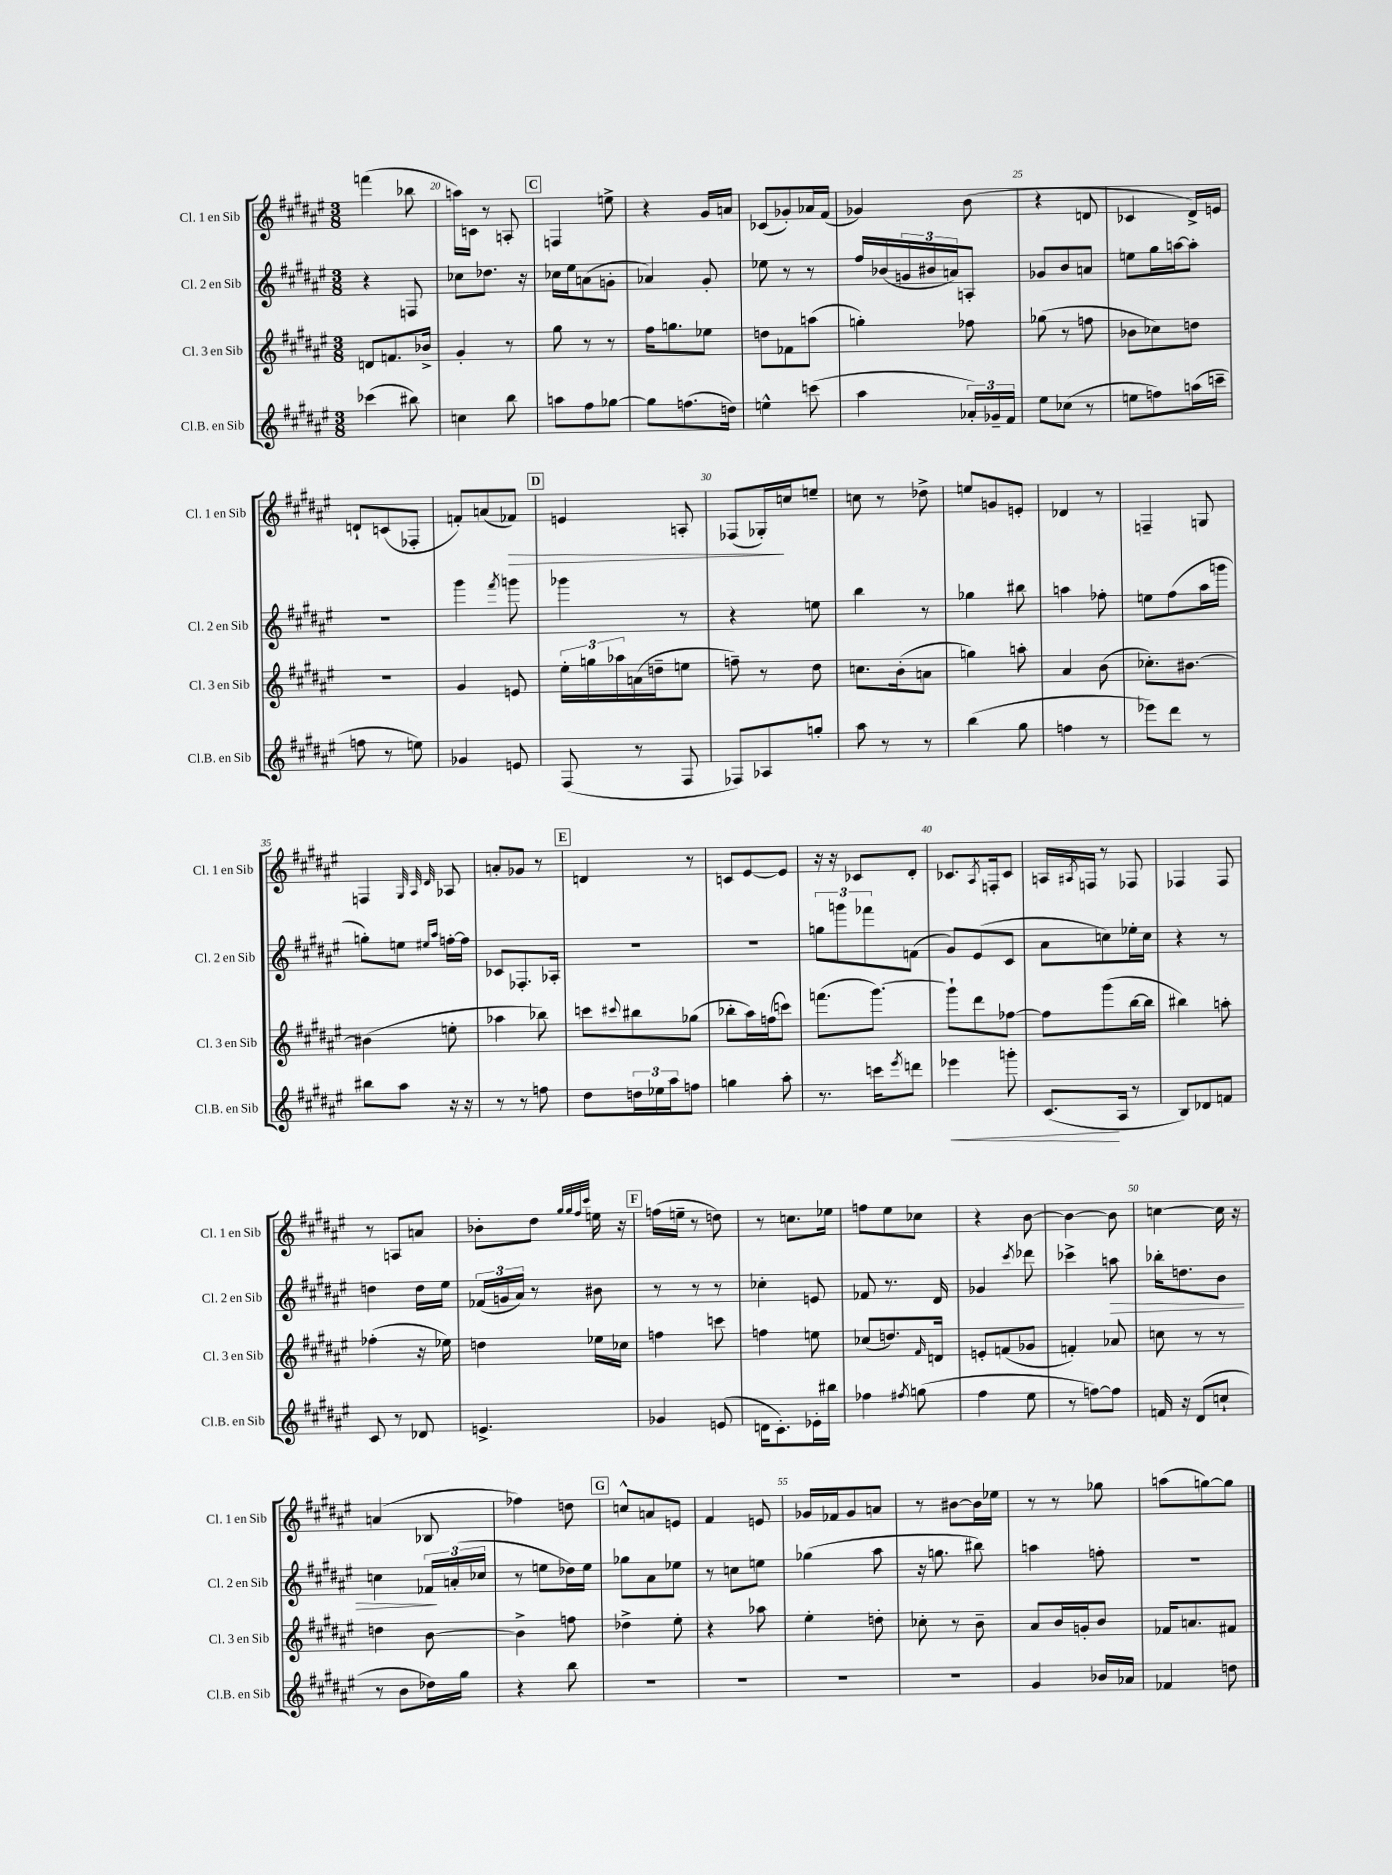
<<
\new StaffGroup <<
\new Staff = "s0" \with { instrumentName = "Cl. 1 en Sib" shortInstrumentName = "Cl. 1 en Sib" } {
    \clef treble \key fis \major \numericTimeSignature \time 3/8
    f'''4( bes''8 |
    a''16) c'16 r8 a8-. |
    \mark \markup { \box "C" } f4 e''8-> |
    r4 gis'16 a'16 |
    ces'8( ges'8-.) aes'16 fis'16( |
    ges'4) b'8( |
    r4 d'8 |
    ces'4 dis'16->) e'16 |
    d'8-! c'8( fes8-. |
    f'8-.) a'8( fes'8\>) |
    \mark \markup { \box "D" } e'4 a8-. |
    fes8( ges16-.\!) c''16 e''8-- |
    c''8 r8 des''8-> |
    e''8 g'8 e'8-. |
    des'4 r8 |
    f4-- g8 |
    f4 \grace { gis32 ais32 dis'32 } aes8 |
    a'8-. ges'8 r8 |
    \mark \markup { \box "E" } d'4 r8 |
    c'8 eis'8~ eis'8 |
    r16 r16 ces'8 dis'8-. |
    ces'8. \acciaccatura { ais8 } f16-. ces'8 |
    a16 \acciaccatura { ais8 } f16 r8 fes8 |
    fes4 fes8 |
    r8 a8 a'8 |
    bes'8-. dis''8 \grace { gis''32 gis''32 fis''32 cis'''32 } e''16 r16 |
    \mark \markup { \box "F" } f''16( e''16-- r8 d''8) |
    r8 c''8. ees''16 |
    f''8 eis''8 ces''8 |
    r4 b'8~ |
    b'4~ b'8 |
    c''4~ c''16 r16 |
    a'4( bes8 |
    fes''4) d''8 |
    \mark \markup { \box "G" } c''8-^ a'8 e'8 |
    fis'4 e'8 |
    ges'16 fes'16 ges'8 a'8 |
    r8 bis'8~ bis'16 ees''16 |
    r8 r8 ges''8 |
    a''8( g''8~) g''8 \bar "|." |
}
\new Staff = "s1" \with { instrumentName = "Cl. 2 en Sib" shortInstrumentName = "Cl. 2 en Sib" } {
    \clef treble \key fis \major \numericTimeSignature \time 3/8
    r4 f8 |
    ces''8 des''8. r16 |
    \mark \markup { \box "C" } ces''16 eis''16 a'8( g'8-. |
    aes'4) gis'8-. |
    ees''8 r8 r8 |
    fis''16 bes'16( \tuplet 3/2 { g'16 bis'16 a'16) } a8-. |
    ges'8 b'8 a'8 |
    e''8 gis''16 a''16~ a''8-. |
    R4. |
    gis'''4 \acciaccatura { fis'''8 } g'''8 |
    \mark \markup { \box "D" } ges'''4 r8 |
    r4 e''8 |
    b''4 r8 |
    ges''4 bis''8 |
    a''4 fes''8-. |
    e''8 fis''8( ais''16 g'''16 |
    g''8-.) e''8 \grace { eis''16 ais''16 } f''16~-. f''16 |
    ces'8 fes8.-. aes16-. |
    \mark \markup { \box "E" } R4. |
    R4. |
    \tuplet 3/2 { g''8 g'''8 fes'''8 } f'8( |
    gis'8) eis'8( cis'8 |
    ais'8 c''8) ees''16-. c''16 |
    r4 r8 |
    d''4 d''16 eis''16 |
    \tuplet 3/2 { fes'16( g'16 ais'16) } r8 bis'8 |
    \mark \markup { \box "F" } r8 r8 r8 |
    ces''4-. e'8 |
    fes'8 r8. dis'16 |
    ges'4 \acciaccatura { cis'''8 } des'''8 |
    ces'''4-> a''8\> |
    bes''16-. d''8. b'8 |
    c''4 \tuplet 3/2 { fes'16\! a'16-.( ces''16 } |
    r8 e''8 des''16) e''16 |
    \mark \markup { \box "G" } ges''8 ais'8 ees''8 |
    r8 c''8 e''8 |
    ges''4( ais''8 |
    r16 g''8. bis''8) |
    a''4 f''8-. |
    R4. \bar "|." |
}
\new Staff = "s2" \with { instrumentName = "Cl. 3 en Sib" shortInstrumentName = "Cl. 3 en Sib" } {
    \clef treble \key fis \major \numericTimeSignature \time 3/8
    d'8 f'8. bes'16-> |
    gis'4-. r8 |
    \mark \markup { \box "C" } gis''8 r8 r8 |
    fis''16 g''8. ees''8 |
    d''8 fes'8 a''8( |
    g''4-.) fes''8 |
    ges''8( r8 f''8 |
    bes'8 ces''8) d''8 |
    R4. |
    gis'4 e'8 |
    \mark \markup { \box "D" } \tuplet 3/2 { eis''16-. g''16 aes''16 } a'16( d''16-- e''8 |
    f''8--) r8 dis''8 |
    c''8. b'16-.( a'8 |
    g''4) a''8-. |
    ais'4 b'8( |
    ces''8.-.) bis'8.~ |
    bis'4( e''8-. |
    aes''4 bes''8) |
    \mark \markup { \box "E" } c'''8 \appoggiatura { cis'''8 } bis''8 ges''8( |
    bes''8-. ais''16) f''16( c'''8) |
    f'''8.( gis'''8.~) |
    gis'''8-! dis'''8 fes''8~ |
    fes''8 gis'''8( b''16~ b''16 |
    bis''4) a''8-. |
    fes''4-.( r16 ees''16) |
    d''4 ees''16 ces''16 |
    \mark \markup { \box "F" } f''4 c'''8 |
    f''4 e''8 |
    ces''8( d''8.) \grace { fis'16 } d'16 |
    e'8-. f'8( ges'8 |
    f'4-.) aes'8 |
    c''8 r8 r8 |
    d''4 b'8~ |
    b'4-> f''8 |
    \mark \markup { \box "G" } des''4-> eis''8-. |
    r4 aes''8 |
    eis''4-. d''8-. |
    ces''8-. r8 b'8-- |
    ais'8 b'16 g'16-. b'8 |
    fes'16 a'8. fis'8 \bar "|." |
}
\new Staff = "s3" \with { instrumentName = "Cl.B. en Sib" shortInstrumentName = "Cl.B. en Sib" } {
    \clef treble \key fis \major \numericTimeSignature \time 3/8
    ces'''4( bis''8) |
    c''4 b''8 |
    \mark \markup { \box "C" } a''8 fis''8 ges''8~ |
    ges''8 f''8.( d''16) |
    e''4-^ c'''8( |
    ais''4 \tuplet 3/2 { aes'16-.) ges'16-- fis'16 } |
    eis''8 ces''8( r8 |
    e''8 f''8) a''16( c'''16-- |
    f''8 r8 e''8) |
    ges'4 e'8 |
    \mark \markup { \box "D" } fis8( r8 fis8 |
    fes8) aes8 g''8-. |
    ais''8 r8 r8 |
    b''4( gis''8 |
    f''4 r8 |
    ees'''8) dis'''8 r8 |
    bis''8 ais''8 r16 r16 |
    r8 r8 f''8 |
    \mark \markup { \box "E" } dis''8 \tuplet 3/2 { d''16 ees''16 ais''16 } f''8 |
    g''4 ais''8-. |
    r8. c'''16 \acciaccatura { eis'''8 } d'''8 |
    ees'''4\< g'''8-. |
    cis'8.\!( ais16 r8 |
    b8) des'8 f'8 |
    cis'8 r8 des'8 |
    e'4.-> |
    \mark \markup { \box "F" } ges'4 e'8( |
    d'16 cis'8.-.) ees'16-. bis''16 |
    fes''4 \acciaccatura { fis''8 } g''8( |
    fis''4 eis''8 |
    r8 f''8~) f''8 |
    f'16 r16 dis'8( c''8-! |
    r8 b'8 des''16) gis''16 |
    r4 b''8 |
    \mark \markup { \box "G" } R4. |
    R4. |
    R4. |
    R4. |
    gis'4 bes'16 aes'16 |
    fes'4 d''8 \bar "|." |
}
>>
>>
\layout { \context { \Score currentBarNumber = #19 \override BarNumber.break-visibility = ##(#f #t #t) barNumberVisibility = #(every-nth-bar-number-visible 5) } }
